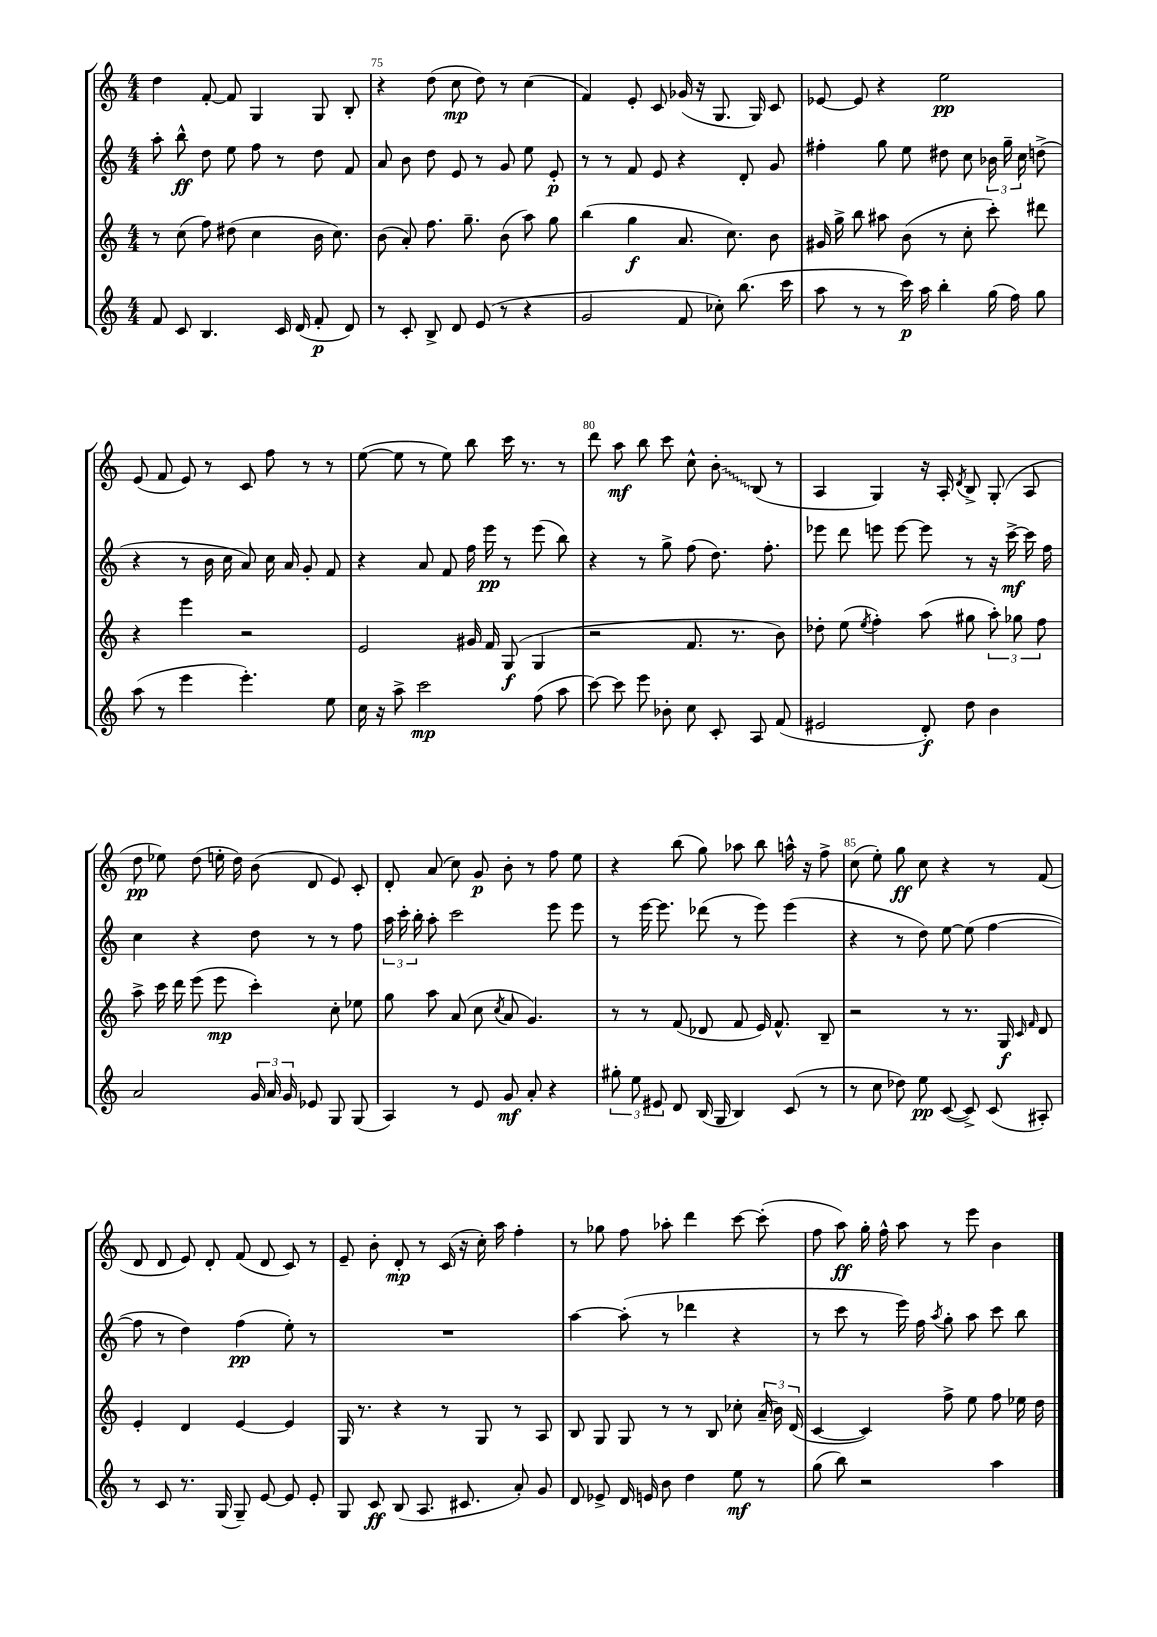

**kern	**kern	**kern	**kern
*staff4	*staff3	*staff2	*staff1
*clefG2	*clefG2	*clefG2	*clefG2
*k[]	*k[]	*k[]	*k[]
*M4/4	*M4/4	*M4/4	*M4/4
8f	8r	8aa'	4dd
8c	(8cc	8bb^^	.
4.B	8ff)	8dd	[8f'
.	(8dd#	8ee	8f]
.	4cc	8ff	4G
16c	.	8r	.
(16d	.	.	.
8f'	16b	8dd	8G
.	8.cc)	.	.
8d)	.	8f	8B'
=	=	=	=
8r	(8b	8a	4r
8c'	8a')	8b	.
8B^	8.ff	8dd	(8dd
8d	.	8e	8cc
.	8.gg~	.	.
(8e	.	8r	8dd)
8r	(8b	8g	8r
4r	8aa)	8ee	(4cc
.	8gg	8e'	.
=	=	=	=
2g	(4bb	8r	4f)
.	.	8r	.
.	4gg	8f	8e'
.	.	8e	8c
8f	8.a	4r	(16g-
.	.	.	16r
8cc-')	.	.	8.G
.	8.cc)	.	.
(8.bb	.	8d'	.
.	.	.	16G)
.	8b	8g	8c
16ccc	.	.	.
=	=	=	=
8aa	16g#	4ff#'	[8e-
.	16gg^	.	.
8r	8bb	.	8e-]
8r	8aa#	8gg	4r
16ccc)	(8b	8ee	.
16aa	.	.	.
4bb'	8r	8dd#	2ee
.	8cc'	8cc	.
(16gg	8ccc')	24b-	.
.	.	24gg~	.
16ff)	.	.	.
.	.	24cc	.
8gg	8ddd#	(8dd^	.
=	=	=	=
(8aa	4r	4r	(8e
8r	.	.	8f
4eee	4eee	8r	8e)
.	.	16b	8r
.	.	16cc	.
4.eee')	2r	8a)	8c
.	.	16cc	8ff
.	.	16a	.
.	.	8g'	8r
8ee	.	8f	8r
=	=	=	=
16cc	2e	4r	([8ee
16r	.	.	.
8aa^	.	.	8ee]
2ccc	.	8a	8r
.	.	8f	8ee)
.	16g#	16ff	8bb
.	16f	16eee	.
.	(8G	8r	16ccc
.	.	.	8.r
(8ff	4G	(8eee	.
8aa	.	8bb)	8r
=	=	=	=
[8ccc)	2r	4r	8ddd
8ccc]	.	.	8aa
8eee	.	8r	8bb
8b-'	.	8gg^	8ccc
8cc	8.f	(8ff	8cc^^
8c'	.	8.dd)	8b'
.	8.r	.	.
8A	.	.	(8B
.	.	8.ff'	.
(8f	8b)	.	8r
=	=	=	=
2e#	8dd-'	8eee-	4A
.	(8ee	8ddd	.
.	8qee	.	.
.	4ff')	8eee	4G)
.	.	[8eee	.
8d')	(8aa	8eee]	16r
.	.	.	16A'
.	.	.	8qd
8dd	8gg#	8r	8B^
4b	12aa')	16r	(8G'
.	.	[16ccc^	.
.	12gg-	.	.
.	.	16ccc]	8A
.	12ff	.	.
.	.	16ff	.
=	=	=	=
2a	8aa^	4cc	8dd
.	16ccc	.	8ee-)
.	16ddd	.	.
.	(8eee	4r	(8dd
.	8eee	.	16ee'
.	.	.	16dd)
24g	4ccc')	8dd	(8b
24a	.	.	.
24g	.	.	.
8e-	.	8r	8d
8G	8cc'	8r	8e)
(8G	8ee-	8ff	8c'
=	=	=	=
4A)	8gg	24aa	8d'
.	.	24ccc'	.
.	.	24bb'	.
.	8aa	8aa'	(8a
8r	(8a	2ccc	8cc)
8e	8cc	.	8g
.	8qcc	.	.
8g	8a	.	8b'
8a'	4.g)	.	8r
4r	.	8eee	8ff
.	.	8eee	8ee
=	=	=	=
12gg#'	8r	8r	4r
12ee	.	.	.
.	8r	[16eee	.
12e#	.	.	.
.	.	8.eee]	.
8d	(8f	.	(8bb
(16B	8d-	(8ddd-	8gg)
16G	.	.	.
4B)	8f	8r	8aa-
.	16e)	8eee)	8bb
.	8.f^^	.	.
(8c	.	(4eee	16aa^^
.	.	.	16r
8r	8B~	.	8ff^
=	=	=	=
8r	2r	4r	(8cc
8cc	.	.	8ee')
8dd-)	.	8r	8gg
8ee	.	8dd)	8cc
([8c	8r	[8ee	4r
8c^])	8.r	(8ee]	.
(8c	.	[4ff	8r
.	16G	.	.
.	16qqc	.	.
.	16qqf	.	.
8A#')	8d	.	(8f
=	=	=	=
8r	4e'	8ff]	8d
8c	.	8r	8d
8.r	4d	4dd)	8e)
.	.	.	8d'
(16G	.	.	.
8G~)	[4e	(4ff	(8f
[8e	.	.	8d
8e]	4e]	8ee')	8c)
8e'	.	8r	8r
=	=	=	=
8G	16G	1r	8e~
.	8.r	.	.
8c	.	.	8b'
(8B	4r	.	8d'
8.A	.	.	8r
.	8r	.	(16c
8.c#	.	.	16r
.	8G	.	16cc')
.	.	.	16aa
8a')	8r	.	4ff'
8g	8A	.	.
=	=	=	=
8d	8B	[4aa	8r
8e-^	8G	.	8gg-
16d	8G	(8aa']	8ff
16e	.	.	.
8b	8r	8r	8aa-'
4dd	8r	4ddd-	4ddd
.	8B	.	.
8ee	8cc-'	4r	[8ccc
8r	(24a~	.	(8ccc']
.	24b)	.	.
.	(24d	.	.
=	=	=	=
(8gg	[4c	8r	8ff
8bb)	.	8ccc	8aa)
2r	4c])	8r	16gg'
.	.	.	16ff^^
.	.	16eee)	8aa
.	.	16ff	.
.	.	8qaa	.
.	8ff^	8gg'	8r
.	8ee	8aa	8eee
4aa	8ff	8ccc	4b
.	16ee-	8bb	.
.	16dd	.	.
==	==	==	==
*-	*-	*-	*-
